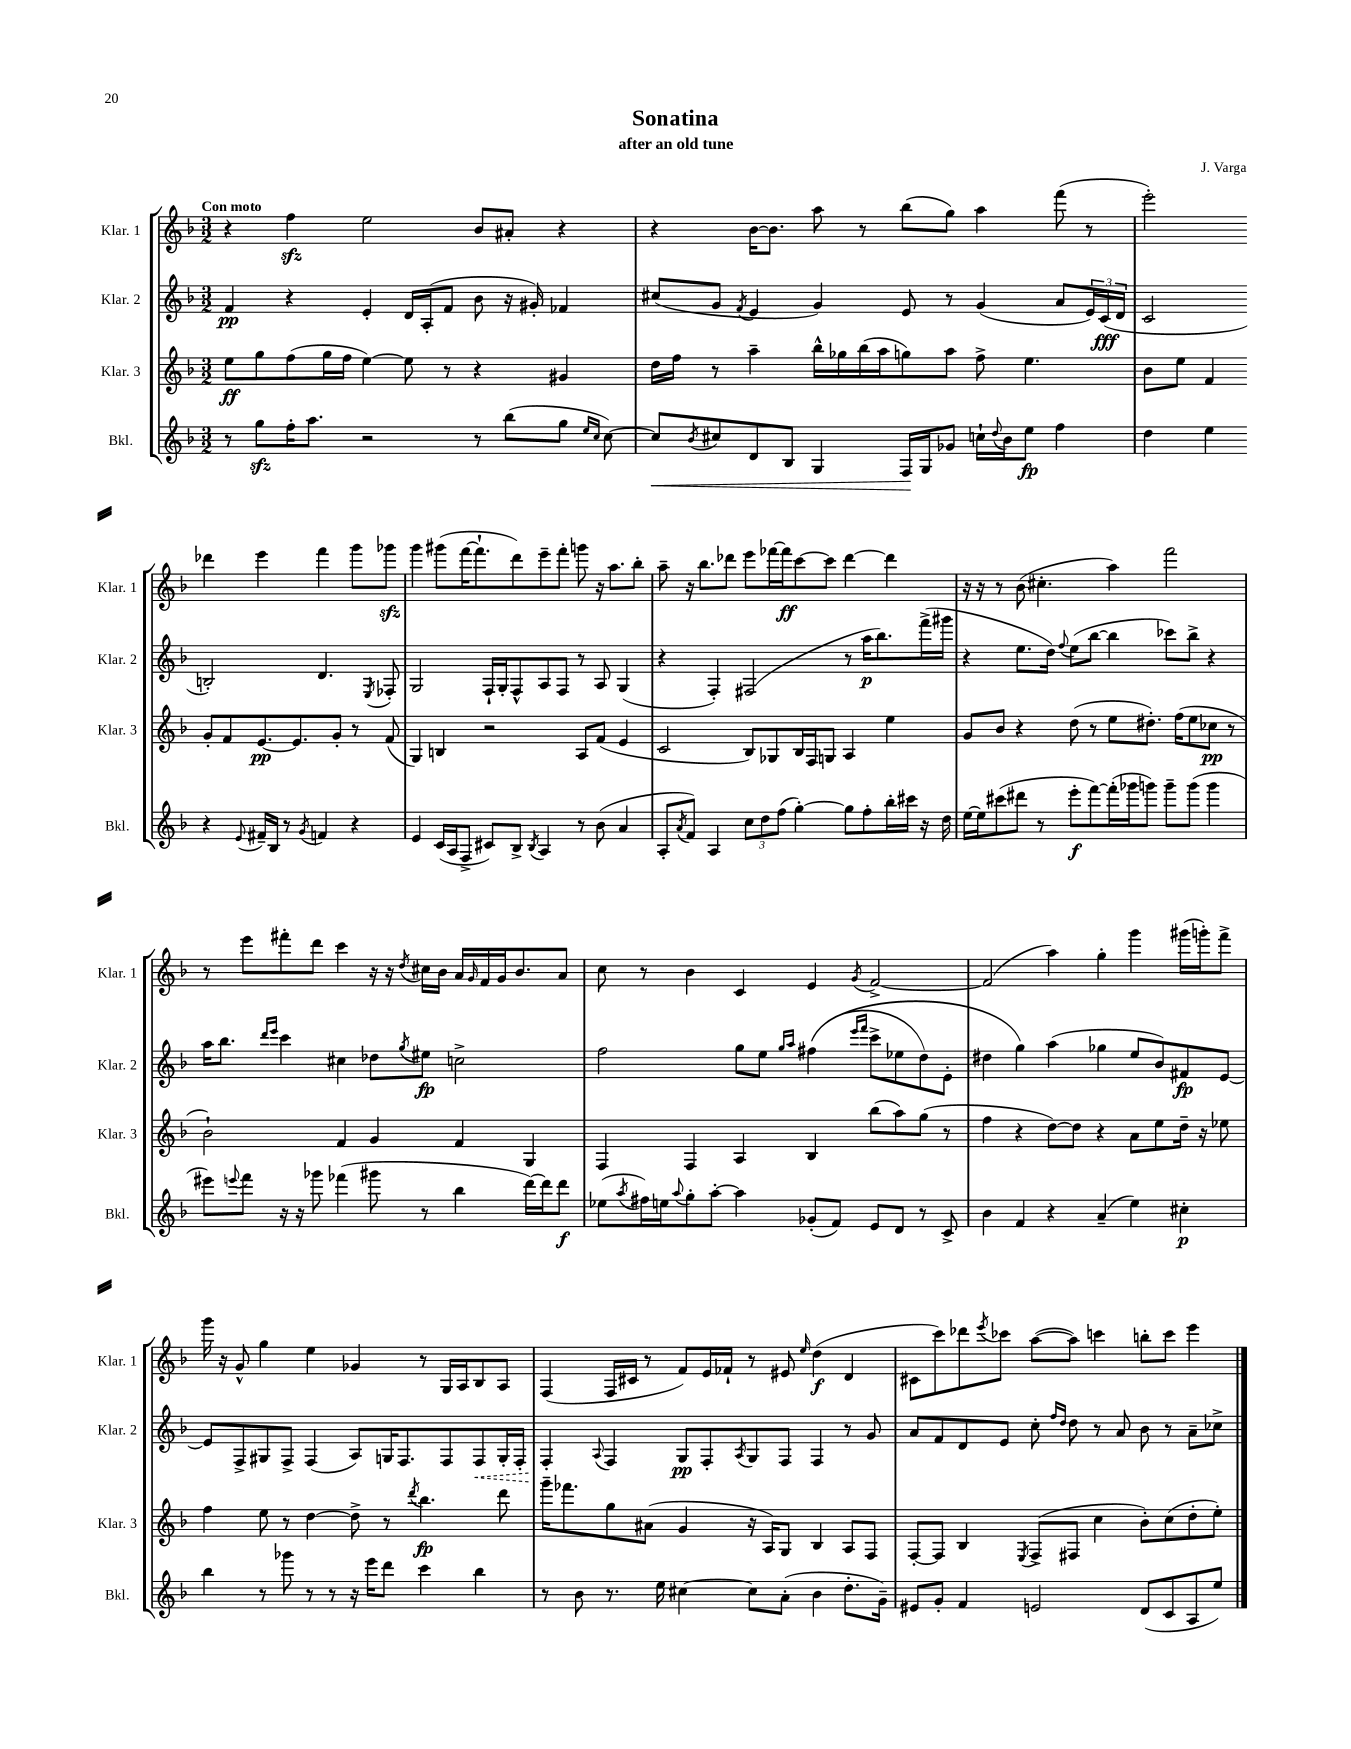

**kern	**kern	**kern	**kern
*staff4	*staff3	*staff2	*staff1
*clefG2	*clefG2	*clefG2	*clefG2
*k[b-]	*k[b-]	*k[b-]	*k[b-]
*M3/2	*M3/2	*M3/2	*M3/2
8r	8ee	4f	4r
8gg	8gg	.	.
16ff'	(8ff	4r	4ff
8.aa	.	.	.
.	16gg	.	.
.	16ff	.	.
2r	[4ee)	4e'	2ee
.	8ee]	16d	.
.	.	(16A'	.
.	8r	8f	.
8r	4r	8b-	8b-
(8bb-	.	16r	8a#'
.	.	16g#')	.
8gg	4g#	4f-	4r
16qqee	.	.	.
16qqcc	.	.	.
[8cc)	.	.	.
=	=	=	=
8cc]	16dd	(8cc#	4r
.	16ff	.	.
8qb-	.	.	.
8cc#	8r	8g	.
.	.	8qf	.
8d	4aa~	4e	[16b-
.	.	.	8.b-]
8B-	.	.	.
4G	16bb-^^	4g)	8aa
.	16gg-	.	.
.	(16bb-	.	8r
.	16aa	.	.
16F	8gg)	8e	(8bb-
16G	.	.	.
8g-	8aa	8r	8gg)
16cc`	8ff^	(4g	4aa
8qqdd	.	.	.
16b-	.	.	.
8ee	4.ee	.	.
4ff	.	8a	(8fff
.	.	24e)	8r
.	.	(24c	.
.	.	24d	.
=	=	=	=
4dd	8b-	2c	2eee')
.	8ee	.	.
4ee	4f	.	.
4r	8g'	2B')	4ddd-
.	8f	.	.
8qqe	.	.	.
16f#~	[8.e	.	4eee
16B-	.	.	.
8r	.	.	.
.	8.e]	.	.
8qg	.	.	.
4f	.	4.d	4fff
.	8g'	.	.
4r	8r	.	8ggg
.	.	8qE	.
.	(8f	8F-'	8ggg-
=	=	=	=
4e	4G)	2G	4ggg
(16c	4B	.	(8ggg#
16A	.	.	.
8F^	.	.	[16fff
.	.	.	8.fff`]
8c#)	2r	16F`	.
.	.	16G'	.
8B-^	.	8F^^	8ddd)
8qB-	.	.	.
4A	.	8A	8eee~
.	.	8F	8fff'
8r	8A	8r	8ggg
(8b-	(8f	8A	16r
.	.	.	8.aa
4a	4e	(4G	.
.	.	.	8bb-'
=	=	=	=
8A'	2c	4r	8aa~
8qa	.	.	.
8f)	.	.	16r
.	.	.	8.bb-
4A	.	4F')	.
.	.	.	8ddd-
12cc	8B-)	(2F#	8eee
12dd	.	.	.
.	8G-	.	[16fff-
(12ff	.	.	.
.	.	.	16fff-]
[4gg')	16B-	.	[8ccc
.	16F	.	.
.	8G	.	8ccc]
8gg]	4A	8r	[4ddd-
8ff'	.	16aa	.
.	.	8.bb-)	.
16bb-'	4ee	.	4ddd-]
16ccc#	.	.	.
16r	.	(16fff^	.
16dd	.	16ggg#	.
=	=	=	=
[16ee	8g	4r	16r
16ee]	.	.	16r
(8ccc#	8b-	.	8r
8ddd#	4r	8.ee	(8b-
8r	.	.	4.cc#'
.	.	16dd)	.
.	.	8qqff	.
8eee'	(8dd	(8ee	.
[8fff)	8r	[8bb-	.
(16fff']	8ee	4bb-]	4aa)
16ggg-	.	.	.
8ggg)	8.dd#')	.	.
8ggg~	.	8ccc-)	2fff
.	(16ff	.	.
(8ggg	8ee	8bb-^	.
4ggg	8cc-	4r	.
.	8r	.	.
=	=	=	=
8eee#)	2b-`)	16aa	8r
.	.	8.bb-	.
8qqeee	.	.	.
8fff	.	.	8eee
.	.	16qqddd	.
.	.	16qqeee	.
16r	.	4ccc	8fff#'
16r	.	.	.
8ggg-	.	.	8ddd
(4fff-	4f	4cc#	4ccc
8ggg#	4g	8dd-	16r
.	.	.	16r
.	.	8qgg	8qdd
8r	.	8ee#	16cc#
.	.	.	16b-
4bb-	4f	2cc^	16a
.	.	.	16qqg
.	.	.	16f
.	.	.	16g
.	.	.	8.b-
[16ddd)	4G	.	.
16ddd]	.	.	.
8ddd	.	.	8a
=	=	=	=
(8ee-	4F	2ff	8cc
8qaa	.	.	.
16ff#)	.	.	8r
16ee	.	.	.
8qqaa	.	.	.
8gg'	4F	.	4b-
[8aa'	.	.	.
4aa]	4A	8gg	4c
.	.	8ee	.
.	.	16qqgg	.
.	.	16qqaa	.
(8g-'	4B-	&((4ff#	4e
8f)	.	.	.
.	.	16qqeee	.
.	.	16qqfff	8qg
8e	(8bb-	8ccc^	[2f^
8d	8aa)	8ee-	.
8r	(8gg	8dd)	.
8c^	8r	8e'	.
=	=	=	=
4b-	4ff	4dd#	(2f]
4f	4r	4gg&)	.
4r	[8dd)	(4aa	4aa)
.	8dd]	.	.
(4a~	4r	4gg-	4gg'
4ee)	8a	8ee	4ggg
.	8ee	8b-)	.
4cc#'	16dd~	8f#	(16ggg#
.	16r	.	16ggg')
.	8ee-	[8e	8fff^
=	=	=	=
4bb-	4ff	8e]	16ggg
.	.	.	16r
.	.	8F^	8g^^
8r	8ee	8G#	4gg
8ggg-	8r	8F^	.
8r	[4dd	(4F	4ee
8r	.	.	.
16r	8dd^]	8A)	4g-
16eee	.	.	.
8ddd	8r	16G	.
.	.	8.F	.
.	8qddd	.	.
4ccc	4.bb-	.	8r
.	.	8F	16G
.	.	.	16A
4bb-	.	8F	8B-
.	8ddd	16G'	8A
.	.	16F'	.
=	=	=	=
8r	16ggg~	4F'	(4F
.	8.fff-	.	.
8b-	.	.	.
.	.	8qqA	.
8.r	8gg	4F	16F
.	.	.	16c#
.	(8a#	.	8r
16ee	.	.	.
[4cc#	4g	8G	8f)
.	.	8F'	16e
.	.	.	16f-`
.	.	8qA	.
8cc#]	16r	8G	8r
.	16A)	.	.
(8a'	8G	8F	8e#
.	.	.	16qqee
4b-	4B-	4F	(4dd
8.dd'	8A	8r	4d
.	8F	8g	.
16g~)	.	.	.
=	=	=	=
8e#	[8F'	8a	8c#
8g'	8F]	8f	8ccc)
4f	4B-	8d	8ddd-
.	.	.	8qeee
.	.	8e	8ccc-
.	8qE	.	.
2e	(8F^	8cc'	([8aa
.	.	16qqff	.
.	.	16qqdd	.
.	8F#	8dd	8aa])
.	4cc	8r	4ccc
.	.	8a	.
(8d	8b-')	8b-	8bb'
8c	(8cc	8r	8ccc
8A	8dd'	8a~	4eee
8ee)	8ee')	8cc-^	.
==	==	==	==
*-	*-	*-	*-
